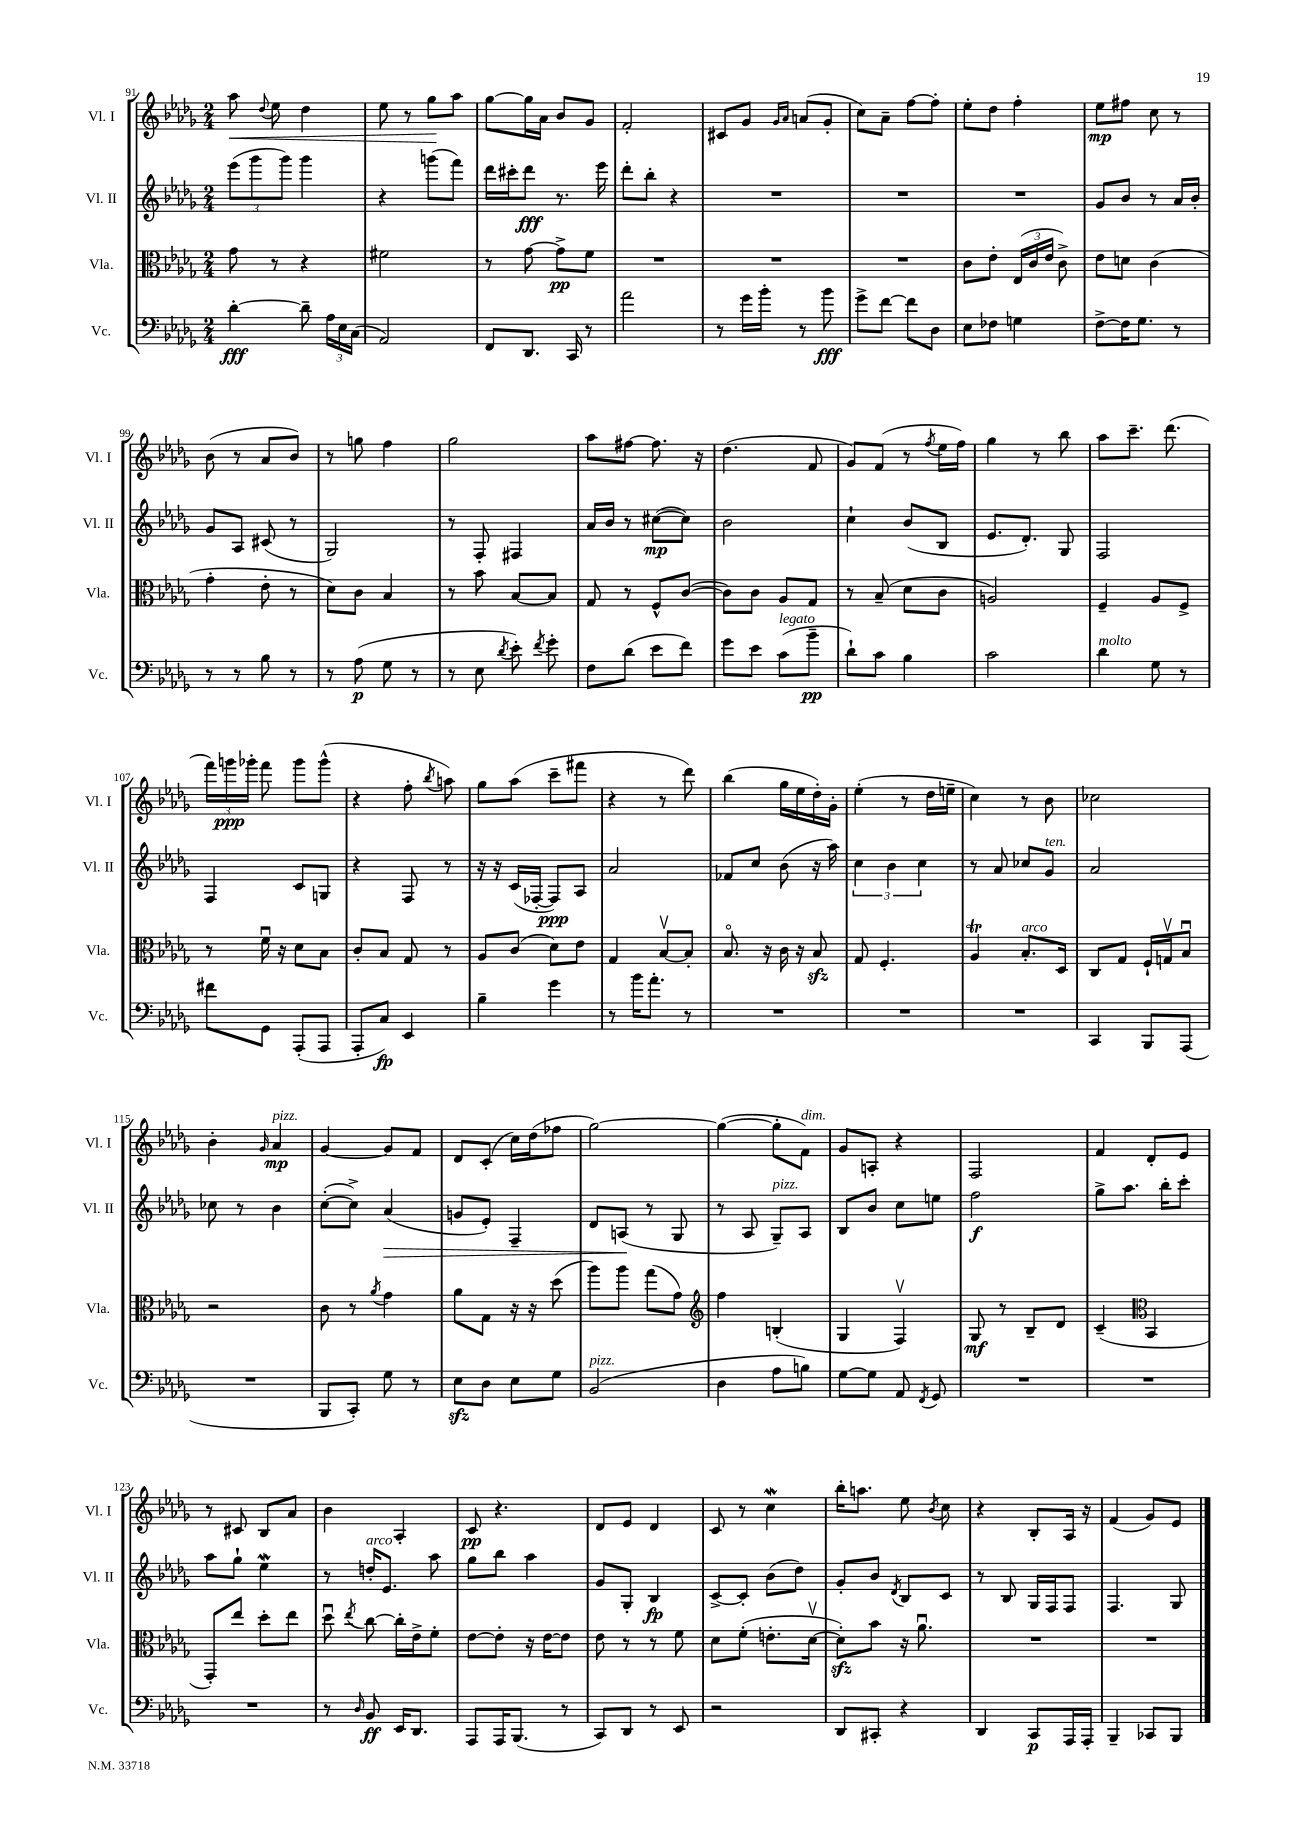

**kern	**kern	**kern	**kern
*staff4	*staff3	*staff2	*staff1
*clefF4	*clefC3	*clefG2	*clefG2
*k[b-e-a-d-g-]	*k[b-e-a-d-g-]	*k[b-e-a-d-g-]	*k[b-e-a-d-g-]
*M2/4	*M2/4	*M2/4	*M2/4
[4d-'	8g-	(12eee-	8aa-
.	.	12ggg-	.
.	.	.	8qqdd-
.	8r	.	8ee-
.	.	12ggg-)	.
8d-~]	4r	4ggg-	4dd-
24A-	.	.	.
24E-	.	.	.
(24C	.	.	.
=	=	=	=
2AA-)	2f#	4r	8ee-
.	.	.	8r
.	.	(8ggg	8gg-
.	.	8fff)	8aa-
=	=	=	=
8FF	8r	16ddd-	[8gg-
.	.	16ccc#'	.
8.DD-	[8g-	8ddd-	16gg-]
.	.	.	16a-
.	8g-^]	8.r	8b-
16CC	.	.	.
8r	8f	.	8g-
.	.	16eee-	.
=	=	=	=
2a-	2r	8ddd-'	2f'
.	.	8bb-'	.
.	.	4r	.
=	=	=	=
8r	2r	2r	8c#
16g-	.	.	8g-
16b-'	.	.	.
.	.	.	16qqg-
.	.	.	16qqa-
8r	.	.	(8a
8b-	.	.	8g-'
=	=	=	=
8g-^	2r	2r	8cc)
[8f	.	.	8a-~
8f]	.	.	[8ff
8D-	.	.	8ff']
=	=	=	=
8E-	8c	2r	8ee-'
8F-	8e-'	.	8dd-
4G	(24E-	.	4ff'
.	24c	.	.
.	24e-	.	.
.	8c^)	.	.
=	=	=	=
[8F^	8e-	8g-	8ee-
16F]	8d	8b-	8ff#
8.G-	.	.	.
.	(4c	8r	8cc
8r	.	16a-	8r
.	.	16b-'	.
=	=	=	=
8r	4g-'	8g-	(8b-
8r	.	8A-	8r
8B-	8e-'	(8c#	8a-
8r	8r	8r	8b-)
=	=	=	=
8r	8d-)	2G-)	8r
(8A-	8c	.	8gg
8G-	4B-	.	4ff
8r	.	.	.
=	=	=	=
8r	8r	8r	2gg-
8E-	8b-	8F'	.
8qd-	.	.	.
8e-')	[8B-	4F#	.
8qf	.	.	.
8g-'	8B-]	.	.
=	=	=	=
8F	8G-	16a-	8aa-
.	.	16b-	.
(8d-	8r	8r	[8ff#
8e-	8F^^	([8cc#	8.ff#]
8f)	([8c	8cc#])	.
.	.	.	16r
=	=	=	=
8g-	8c])	2b-	(4.dd-
8e-	8c	.	.
(8c	8A-	.	.
8b-~	8G-	.	8f
=	=	=	=
8d-`)	8r	4cc`	8g-)
8c	(8B-~	.	(8f
4B-	8d-	(8b-	8r
.	.	.	8qff
.	8c	8B-	16ee-
.	.	.	16ff)
=	=	=	=
2c	2A)	8.e-	4gg-
.	.	8.d-')	.
.	.	.	8r
.	.	8G-	8bb-
=	=	=	=
4d-	4F~	2F	8aa-
.	.	.	8.ccc~
8G-	8A-	.	.
.	.	.	(8.ddd-
8r	8F^	.	.
=	=	=	=
8f#	8r	4F	24fff)
.	.	.	24ggg
.	.	.	24ggg-'
8GG-	16fu	.	8fff
.	16r	.	.
(8AAA-'	8d-	8c	8ggg-
8AAA-	8B-	8G	(8ggg-^^
=	=	=	=
8AAA-'	8c'	4r	4r
8C)	8B-	.	.
4EE-	8G-	8F	8ff'
.	.	.	8qbb-
.	8r	8r	8aa)
=	=	=	=
4B-~	8A-	16r	8gg-
.	.	16r	.
.	(8c	(16c	(8aa-
.	.	[16F-'	.
4g-	8d-)	8F-])	8ccc~
.	8e-	8A-	8fff#
=	=	=	=
8r	4G-	2a-	4r
16b-	.	.	.
8.a-'	.	.	.
.	[8B-v	.	8r
8r	8B-']	.	8ddd-)
=	=	=	=
2r	8.B-o	8f-	(4bb-
.	.	8cc	.
.	16r	.	.
.	16c	(8b-	16gg-
.	16r	.	16ee-
.	8B-	16r	16dd-')
.	.	16aa-)	16g-'
=	=	=	=
2r	8G-	6cc	(4ee-'
.	4.F'	.	.
.	.	6b-	.
.	.	.	8r
.	.	6cc	.
.	.	.	16dd-
.	.	.	16ee~
=	=	=	=
2r	4A-	8r	4cc)
.	.	8a-	.
.	8.B-'	8cc-	8r
.	.	8g-	8b-
.	16D-	.	.
=	=	=	=
4CC	8C	2a-	2cc-
.	8G-	.	.
8BBB-	16F`	.	.
.	16Gv	.	.
(8AAA-	8B-u	.	.
=	=	=	=
2r	2r	8cc-	4b-'
.	.	8r	.
.	.	.	16qqg-
.	.	4b-	4a-
=	=	=	=
8BBB-	8c	([8cc'	[4g-
8CC')	8r	8cc^])	.
.	8qa-	.	.
8G-	4g-	(4a-	8g-]
8r	.	.	8f
=	=	=	=
8E-	8a-	8g	8d-
8D-	8G-	8e-')	(8c'
8E-	16r	4F~	16cc)
.	16r	.	(16dd-
8G-	(8dd-	.	8ff-
=	=	=	=
(2BB-	8aa-)	8d-	[2gg-)
.	8aa-	(8A	.
.	(8gg-	8r	.
.	8g-)	8G-	.
=	=	=	=
*	*clefG2	*	*
4D-	4ff	8r	(4gg-_
.	.	8A-	.
8A-	(4B'	8G-~)	8gg-']
8B)	.	8A-	8f)
=	=	=	=
[8G-	4G-	8B-	8g-
8G-]	.	8b-	8A'
8AA-	4Fv)	8cc	4r
8qFF	.	.	.
8GG-	.	8ee	.
=	=	=	=
2r	8G-	2ff	2F
.	8r	.	.
.	8B-~	.	.
.	8d-	.	.
=	=	=	=
2r	(4c~	8gg-^	4f
.	.	8.aa-	.
*	*clefC3	*	*
.	4BB-	.	8d-'
.	.	16bb-'	.
.	.	8ccc'	8e-
=	=	=	=
2r	8GG-')	8aa-	8r
.	8ee-	8gg-`	8c#
.	8dd-'	4ee-	8B-
.	8ee-	.	8a-
=	=	=	=
8r	8dd-u	8r	4b-
16qqD-	8qee-	.	.
8BB-	[8cc	16dd'	.
.	.	8.e-	.
16EE-	16cc']	.	4A-'
8.DD-	16e-^	.	.
.	8f'	8aa-	.
=	=	=	=
8AAA-	[8e-	8gg-	8c
16AAA-	8e-']	8bb-	4.r
(8.BBB-	.	.	.
.	16r	4aa-	.
.	[16e-	.	.
8r	8e-]	.	.
=	=	=	=
8CC)	8e-	8g-	8d-
8DD-	8r	8G-'	8e-
8r	8r	4B-	4d-
8EE-	8f	.	.
=	=	=	=
2r	8d-	[8c^	8c
.	(8f'	8c']	8r
.	8.e'	(8b-	4cc
.	.	8dd-)	.
.	[16d-v	.	.
=	=	=	=
8DD-	8d-'])	8g-'	16bb-'
.	.	.	8.aa
8CC#'	8b-	8b-	.
.	.	8qd-	.
4r	16r	8B-	8ee-
.	8.a-u	.	.
.	.	.	8qb-
.	.	8c	8cc
=	=	=	=
4DD-	2r	8r	4r
.	.	8B-	.
8CC	.	16G-	8B-'
.	.	16F	.
16AAA-	.	8F	16A-
16AAA-'	.	.	16r
=	=	=	=
4BBB-~	2r	4.F	(4f
8CC-	.	.	8g-)
8BBB-	.	8G-	8e-
==	==	==	==
*-	*-	*-	*-
